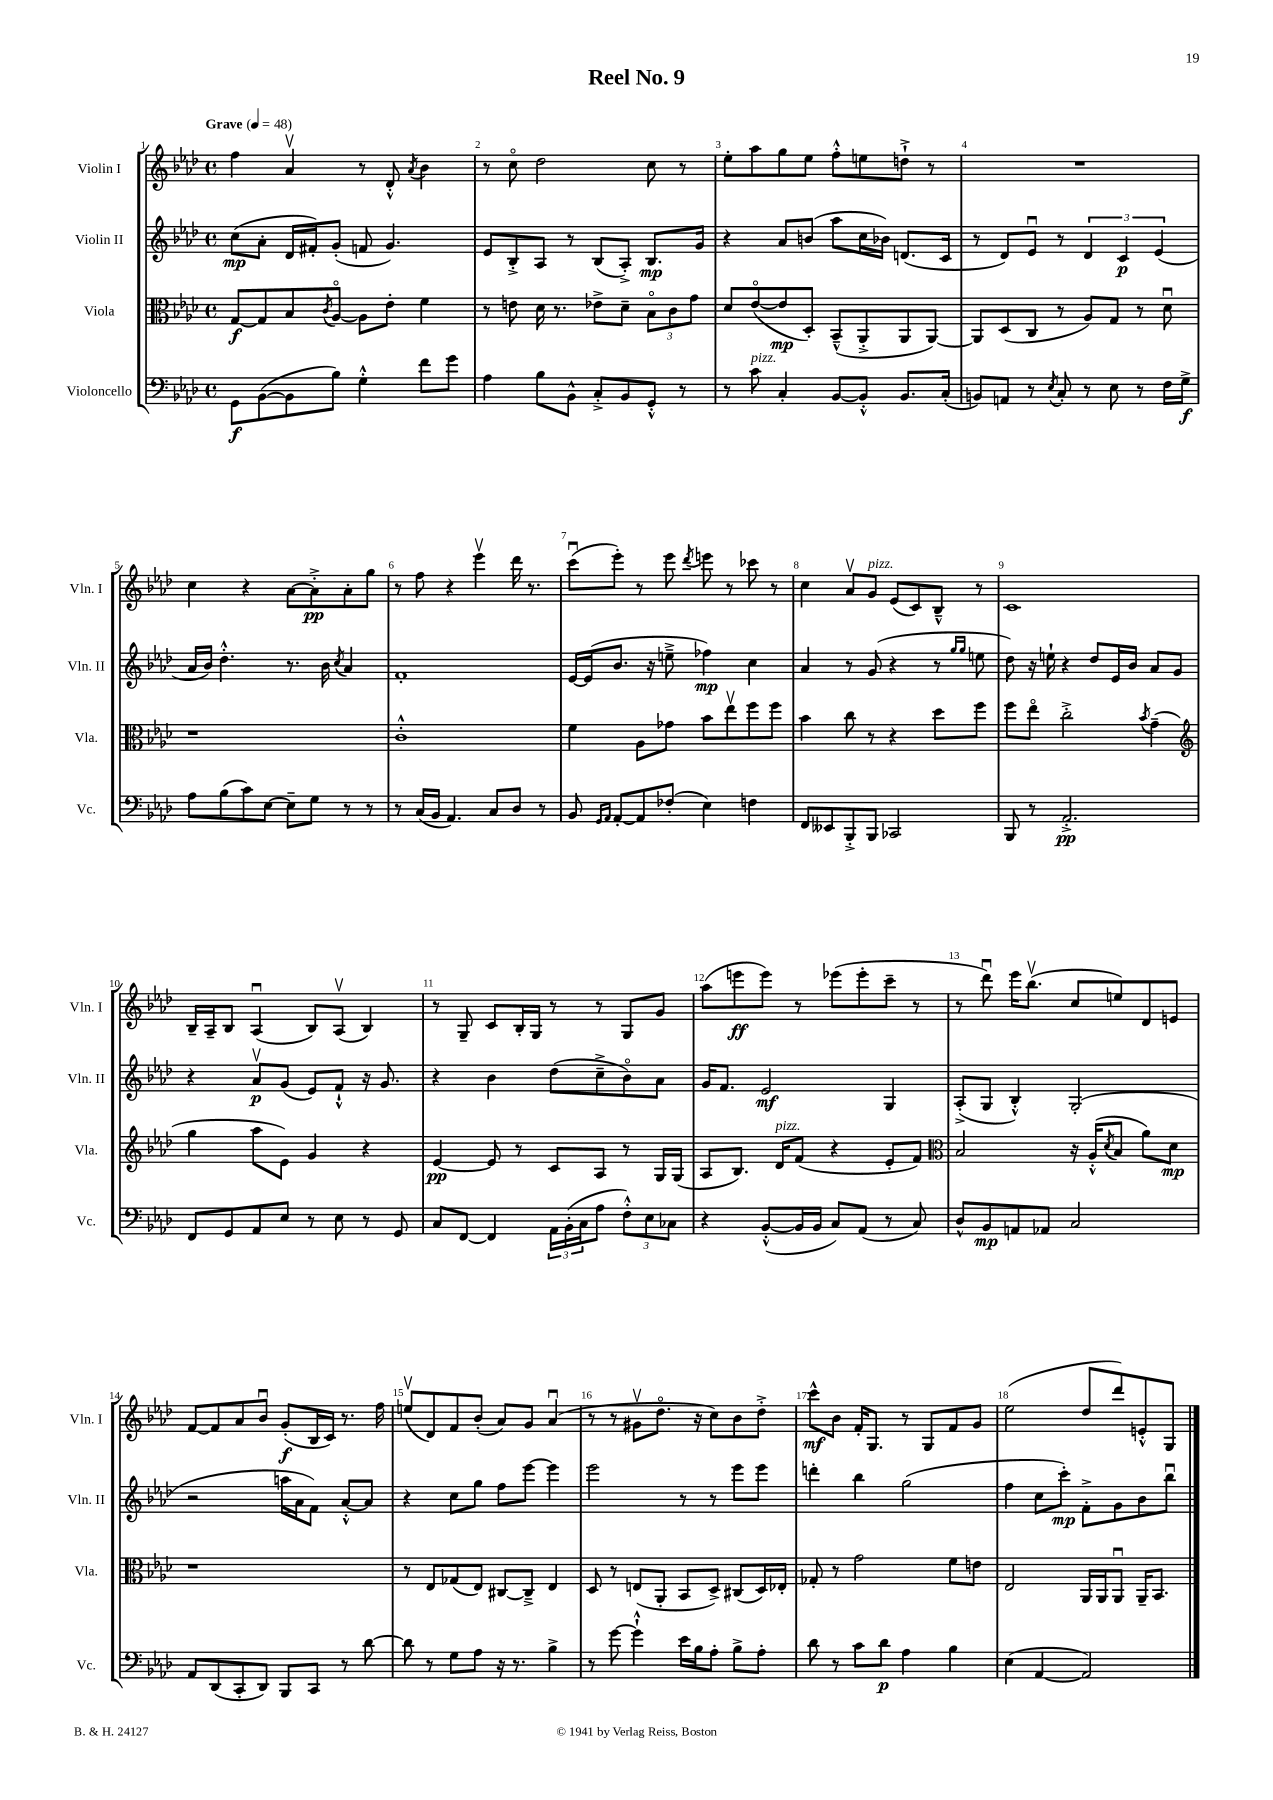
\header { title = "Reel No. 9" }
<<
\new StaffGroup <<
\new Staff = "s0" \with { instrumentName = "Violin I" shortInstrumentName = "Vln. I" } {
    \clef treble \key aes \major \defaultTimeSignature \time 4/4 \tempo "Grave" 4 = 48
    f''4 aes'4\upbow r8 des'8-.-^ \acciaccatura { aes'8 } bes'4 |
    r8 c''8\flageolet des''2 c''8 r8 |
    ees''8-. aes''8 g''8 ees''8 f''8-.-^ e''8 d''8-!-> r8 |
    R1 |
    c''4 r4 aes'8~ aes'8-.->\pp aes'8-. g''8 |
    r8 f''8 r4 ees'''4\upbow des'''16 r8. |
    c'''8\downbow( ees'''8-.) r8 ees'''8 \acciaccatura { des'''8 } e'''8 r8 ces'''8 r8 |
    c''4 aes'8\upbow g'8^\markup { \italic "pizz." } ees'8( c'8) bes8---^ r8 |
    c'1 |
    bes16-- aes16-- bes8 aes4\downbow( bes8) aes8\upbow( bes4) |
    r8 g8-- c'8 bes16-. g16 r8 r8 g8 g'8 |
    aes''8( e'''8\ff e'''8) r8 ees'''8( ees'''8-. c'''8-- r8 |
    r8 des'''8\downbow) ees'''16 bes''8.\upbow( c''8 e''8) des'8 e'8 |
    f'8~ f'8 aes'8 bes'8\downbow g'8-.\f( bes16 c'16) r8. f''16 |
    e''8\upbow( des'8) f'8 bes'8-.( aes'8) g'8 aes'4\downbow( |
    r8 r8 gis'8\upbow des''8.\flageolet r16 c''8) bes'8 des''8-.-> |
    c'''8-^\mf bes'8 f'16-. g8. r8 g8 f'8 g'8 |
    ees''2( des''8 des'''8) e'8-.-^ g8 \bar "|." |
}
\new Staff = "s1" \with { instrumentName = "Violin II" shortInstrumentName = "Vln. II" } {
    \clef treble \key aes \major \defaultTimeSignature \time 4/4
    c''8\mp( aes'8-. des'16 fis'16-.) g'8-.( f'8 g'4.) |
    ees'8 bes8-.-> aes8 r8 bes8( aes8-.->) bes8.\mp g'16 |
    r4 aes'8 b'8( aes''8 c''16 bes'16) d'8.( c'16 |
    r8 des'8) ees'8\downbow r8 \tuplet 3/2 { des'4 c'4\p ees'4( } |
    aes'16 bes'16) des''4.-.-^ r8. bes'16 \acciaccatura { c''8 } aes'4 |
    f'1-. |
    ees'16~ ees'16( bes'8. r16 e''8---> fes''4\mp) c''4 |
    aes'4 r8 g'8( r4 r8 \grace { g''16 g''16 } e''8 |
    des''8) r16 e''16-! r4 des''8 ees'16 bes'16 aes'8 g'8 |
    r4 aes'8\upbow\p g'8( ees'8) f'8-!-^ r16 g'8. |
    r4 bes'4 des''8( c''8---> bes'8\flageolet) aes'8 |
    g'16 f'8. ees'2\mf g4 |
    aes8-.->( g8 bes4-.-^) g2-.( |
    r2 a''16 aes'16 f'8) aes'8~-.-^ aes'8 |
    r4 c''8 g''8 f''8 ees'''8~ ees'''4 |
    ees'''2 r8 r8 ees'''8 ees'''8 |
    d'''4-. bes''4 g''2( |
    f''4 c''8 c'''8-.\mp) f'8-.-> g'8 bes'8 bes''8\downbow \bar "|." |
}
\new Staff = "s2" \with { instrumentName = "Viola" shortInstrumentName = "Vla." } {
    \clef alto \key aes \major \defaultTimeSignature \time 4/4
    g8~\f g8 bes8 \acciaccatura { c'8 } aes8~\flageolet aes8 ees'8-. f'4 |
    r8 e'8 des'16 r8. ees'8-> des'8-- \tuplet 3/2 { bes8\flageolet c'8 g'8 } |
    des'8 ees'8~\flageolet( ees'8\mp des8-.) bes,8---^( aes,8-.-> aes,8 aes,8~) |
    aes,8 des8( c8 r8 aes8) g8 r8 des'8\downbow |
    r1 |
    c'1-.-^ |
    f'4 aes8 ges'8 bes'8 ees''8\upbow f''8 f''8 |
    bes'4 c''8 r8 r4 des''8 f''8 |
    f''8 ees''8\flageolet c''2-.-> \acciaccatura { bes'8 } g'4--( |
    \clef treble g''4 aes''8 ees'8) g'4 r4 |
    ees'4~\pp ees'8 r8 c'8 aes8 r8 g16 g16( |
    aes8 bes8.) des'16^\markup { \italic "pizz." } f'8( r4 ees'8-. f'8) |
    \clef alto bes2 r16 aes16-.-^( \acciaccatura { des'8 } bes8 aes'8) des'8\mp |
    r1 |
    r8 ees8 ges8( ees8) cis8~ cis8---> ees4 |
    des8 r8 e8( aes,8-. bes,8 des8->) cis8( des16) ees16-. |
    ges8-. r8 g'2 f'8 e'8 |
    ees2 aes,16 aes,16 aes,8\downbow aes,16-- bes,8. \bar "|." |
}
\new Staff = "s3" \with { instrumentName = "Violoncello" shortInstrumentName = "Vc." } {
    \clef bass \key aes \major \defaultTimeSignature \time 4/4
    g,8\f bes,8~( bes,8 bes8) g4-.-^ f'8 g'8 |
    aes4 bes8 bes,8-^ c8-.-> bes,8 g,8-.-^ r8 |
    r8 c'8^\markup { \italic "pizz." } c4-. bes,8~ bes,8-.-^ bes,8. c16-.( |
    b,8) a,8 r8 \acciaccatura { ees8 } c8-. r8 ees8 r8 f16 g16->\f |
    aes8 bes8( c'8) ees8~ ees8-- g8 r8 r8 |
    r8 c16( bes,16 aes,4.) c8 des8 r8 |
    bes,8 \grace { g,16 aes,16 } aes,8~-. aes,8 fes8-.( ees4) f4 |
    f,8 eeses,8 bes,,8-.-> bes,,8 ces,2 |
    bes,,8 r8 aes,2.-.->\pp |
    f,8 g,8 aes,8 ees8 r8 ees8 r8 g,8 |
    c8 f,8~ f,4 \tuplet 3/2 { aes,16 bes,16-.( c16 } aes8 \tuplet 3/2 { f8-.-^) ees8 ces8 } |
    r4 bes,8~-.-^( bes,16 bes,16 c8) aes,8( r8 c8) |
    des8-^ bes,8\mp a,8 aes,8 c2 |
    aes,8 des,8( c,8-. des,8) bes,,8 c,8 r8 des'8~ |
    des'8 r8 g8 aes8 r16 r8. bes4-> |
    r8 g'8~ g'4-!-^ ees'16 bes16 aes8-. bes8-> aes8-. |
    des'8 r8 c'8 des'8\p aes4 bes4 |
    ees4( aes,4~ aes,2) \bar "|." |
}
>>
>>
\layout { \context { \Score \override BarNumber.break-visibility = ##(#f #t #t) barNumberVisibility = #all-bar-numbers-visible } }
